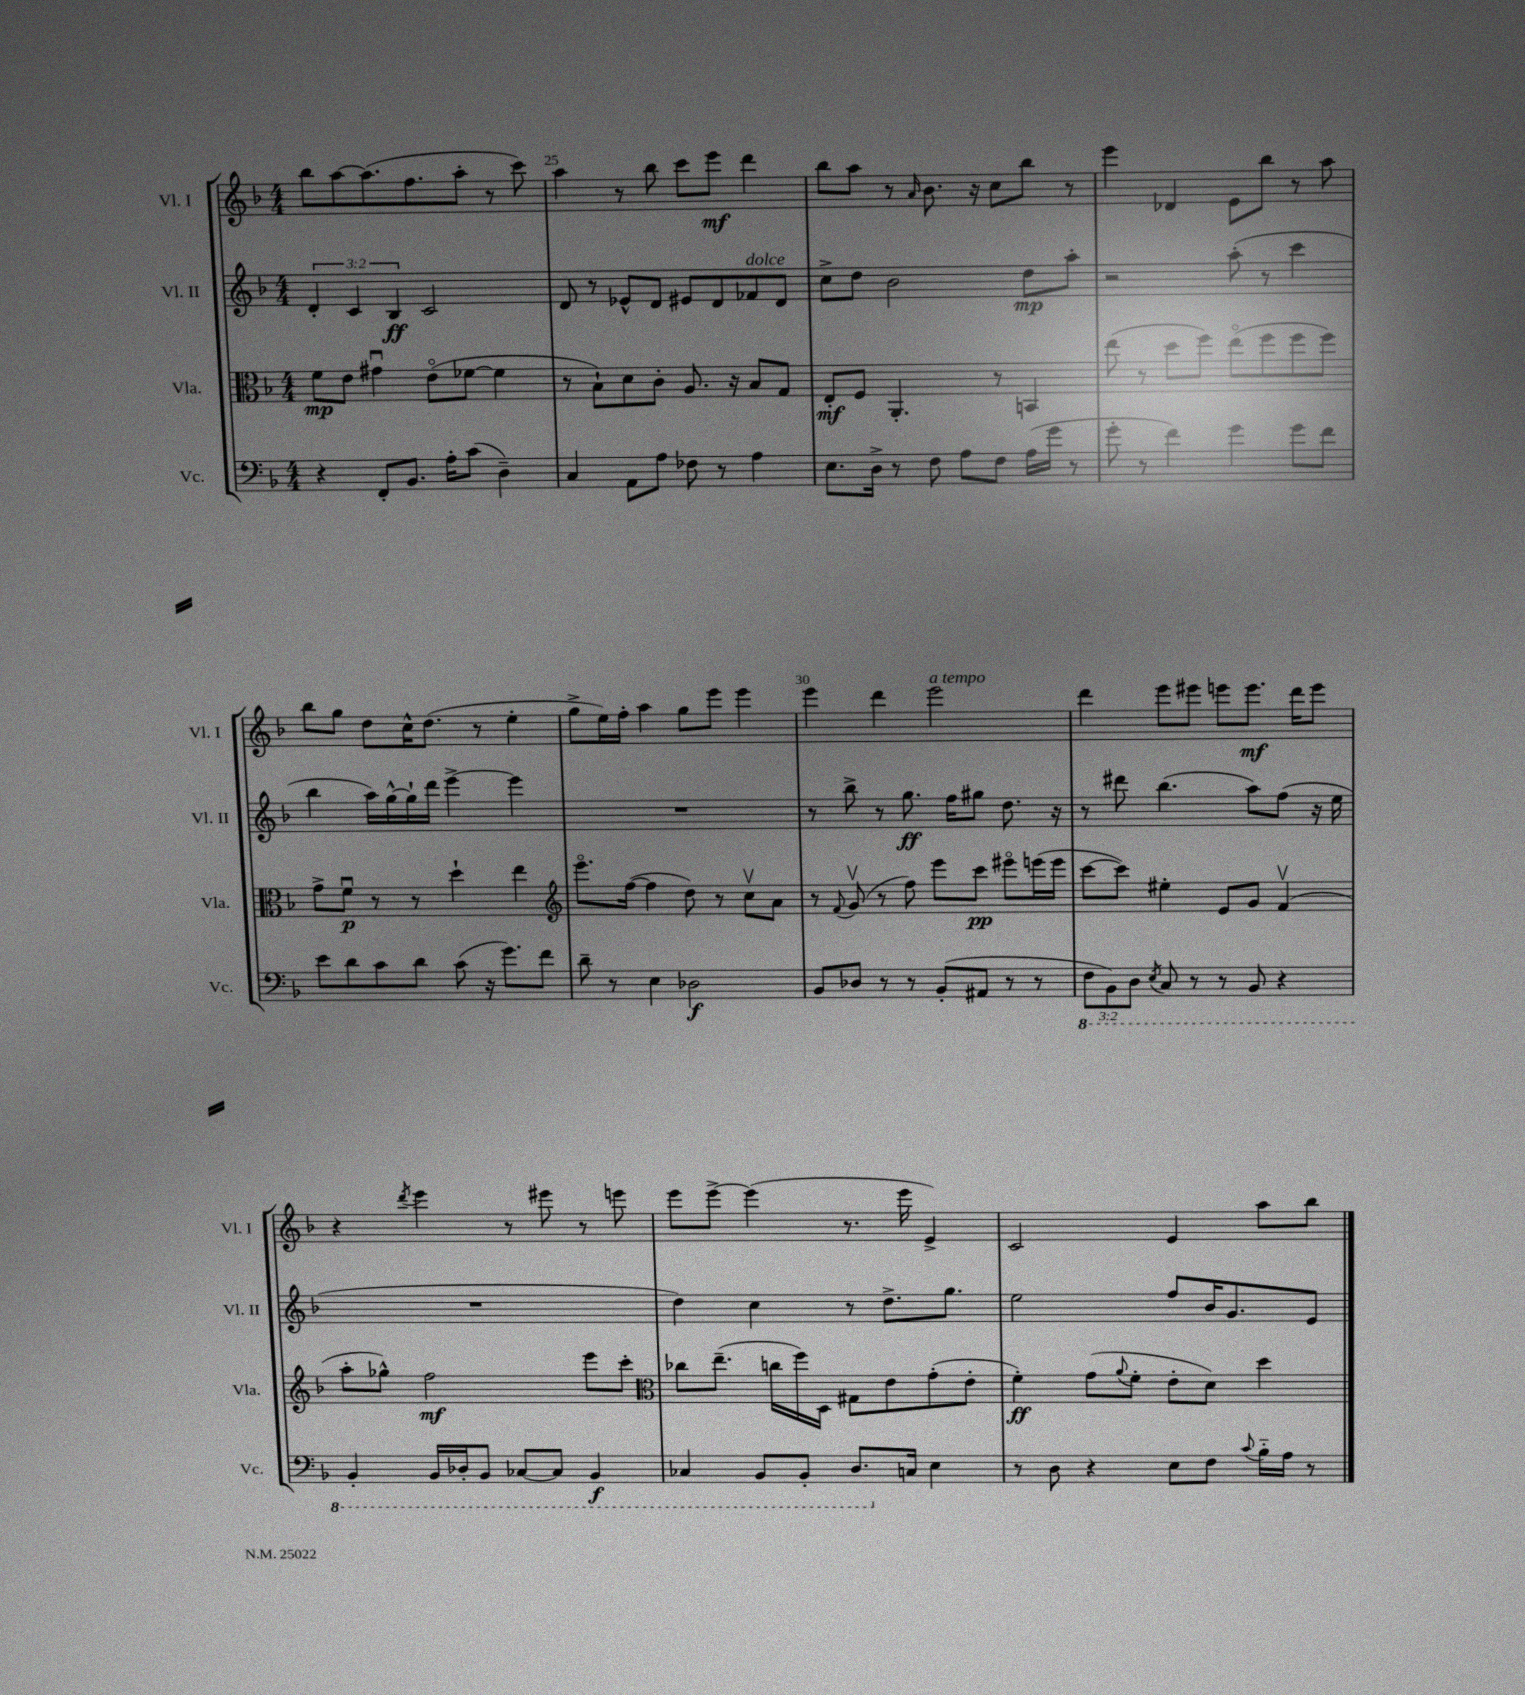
<<
\new StaffGroup <<
\new Staff = "s0" \with { instrumentName = "Vl. I" shortInstrumentName = "Vl. I" } {
    \clef treble \key f \major \numericTimeSignature \time 4/4
    bes''8 a''8~ a''8.( f''8. a''8-. r8 c'''8) |
    a''4 r8 bes''8 c'''8 e'''8\mf d'''4 |
    bes''8 a''8 r8 \grace { a'16 } bes'8. r16 c''8 bes''8 r8 |
    e'''4 des'4 e'8 bes''8 r8 a''8 |
    bes''8 g''8 d''8 c''16-^ d''8.( r8 e''4-. |
    g''8-> e''16) f''16-. a''4 g''8 e'''8 e'''4 |
    e'''4 d'''4 e'''2^\markup { \italic "a tempo" } |
    d'''4 e'''8 eis'''8 e'''8 e'''8.\mf d'''16 e'''8 |
    r4 \acciaccatura { d'''8 } e'''4 r8 eis'''8 r8 e'''8 |
    e'''8 e'''8~-> e'''4( r8. e'''16 e'4->) |
    c'2 e'4 a''8 bes''8 \bar "|." |
}
\new Staff = "s1" \with { instrumentName = "Vl. II" shortInstrumentName = "Vl. II" } {
    \clef treble \key f \major \numericTimeSignature \time 4/4 \override Staff.TupletNumber.text = #tuplet-number::calc-fraction-text
    \tuplet 3/2 { d'4-. c'4 bes4\ff } c'2 |
    d'8 r8 ees'8-^ d'8 eis'8 d'8 fes'8^\markup { \italic "dolce" } d'8 |
    c''8-> d''8 bes'2 d''8\mp a''8-. |
    r2 a''8-.( r8 c'''4 |
    bes''4 a''16) g''16~-^ g''16-! d'''16 e'''4~-> e'''4 |
    R1 |
    r8 bes''8-> r8 g''8.\ff f''16 gis''8 d''8. r16 |
    r8 dis'''8 bes''4.( a''8) f''8( r16 e''16 |
    R1 |
    d''4) c''4 r8 d''8.-> g''8. |
    e''2 f''8 bes'16 g'8. e'8 \bar "|." |
}
\new Staff = "s2" \with { instrumentName = "Vla." shortInstrumentName = "Vla." } {
    \clef alto \key f \major \numericTimeSignature \time 4/4
    f'8\mp e'8 gis'4\downbow e'8\flageolet( fes'8~ fes'4 |
    r8 bes8-!) d'8 c'8-. a8. r16 bes8 g8 |
    e8-.\mf f8 a,4.-. r8 b,4 |
    e''8( r8 d''8 f''8) e''8\flageolet( f''8 f''8 f''8) |
    g'8-> f'8\downbow\p r8 r8 d''4-! e''4 |
    \clef treble e'''8.\flageolet f''16~( f''4 d''8) r8 c''8\upbow a'8 |
    r8 \appoggiatura { f'8 } g'8\upbow( r8 f''8) e'''8 c'''8\pp eis'''8\flageolet e'''16( e'''16 |
    c'''8~ c'''8) eis''4-. e'8 g'8 f'4\upbow( |
    a''8-. ges''8-^) f''2\mf e'''8 c'''8-. |
    \clef alto ces''8 e''8.--( c''16 f''16) d16 gis8 e'8 g'8-.( e'8-. |
    f'4-.\ff) g'8( \appoggiatura { a'8 } f'8-. e'8-. d'8) d''4 \bar "|." |
}
\new Staff = "s3" \with { instrumentName = "Vc." shortInstrumentName = "Vc." } {
    \clef bass \key f \major \numericTimeSignature \time 4/4 \override Staff.TupletNumber.text = #tuplet-number::calc-fraction-text
    r4 f,8-. bes,8. a16-. c'8( d4--) |
    c4 a,8 a8 fes8 r8 a4 |
    e8. d16-> r8 f8 a8 f8 a16( g'16 r8 |
    g'8-. r8 f'4) g'4 g'8 f'8 |
    e'8 d'8 c'8 d'8 c'8( r16 g'8.) f'8 |
    d'8-- r8 e4 des2\f |
    bes,8 des8 r8 r8 bes,8-.( ais,8 r8 r8 |
    \tuplet 3/2 { \ottava #-1 f,8 bes,,8) d,8 } \acciaccatura { e,8 } c,8 r8 r8 bes,,8 r4 |
    bes,,4-. bes,,16 des,16-. bes,,8 ces,8~ ces,8 bes,,4\f |
    ces,4 bes,,8 bes,,8-. d,8. \ottava #0 c!16 e4 |
    r8 d8 r4 e8 f8 \appoggiatura { c'8 } bes16-_ a16 r8 \bar "|." |
}
>>
>>
\layout { \context { \Score currentBarNumber = #24 \override BarNumber.break-visibility = ##(#f #t #t) barNumberVisibility = #(every-nth-bar-number-visible 5) } }
